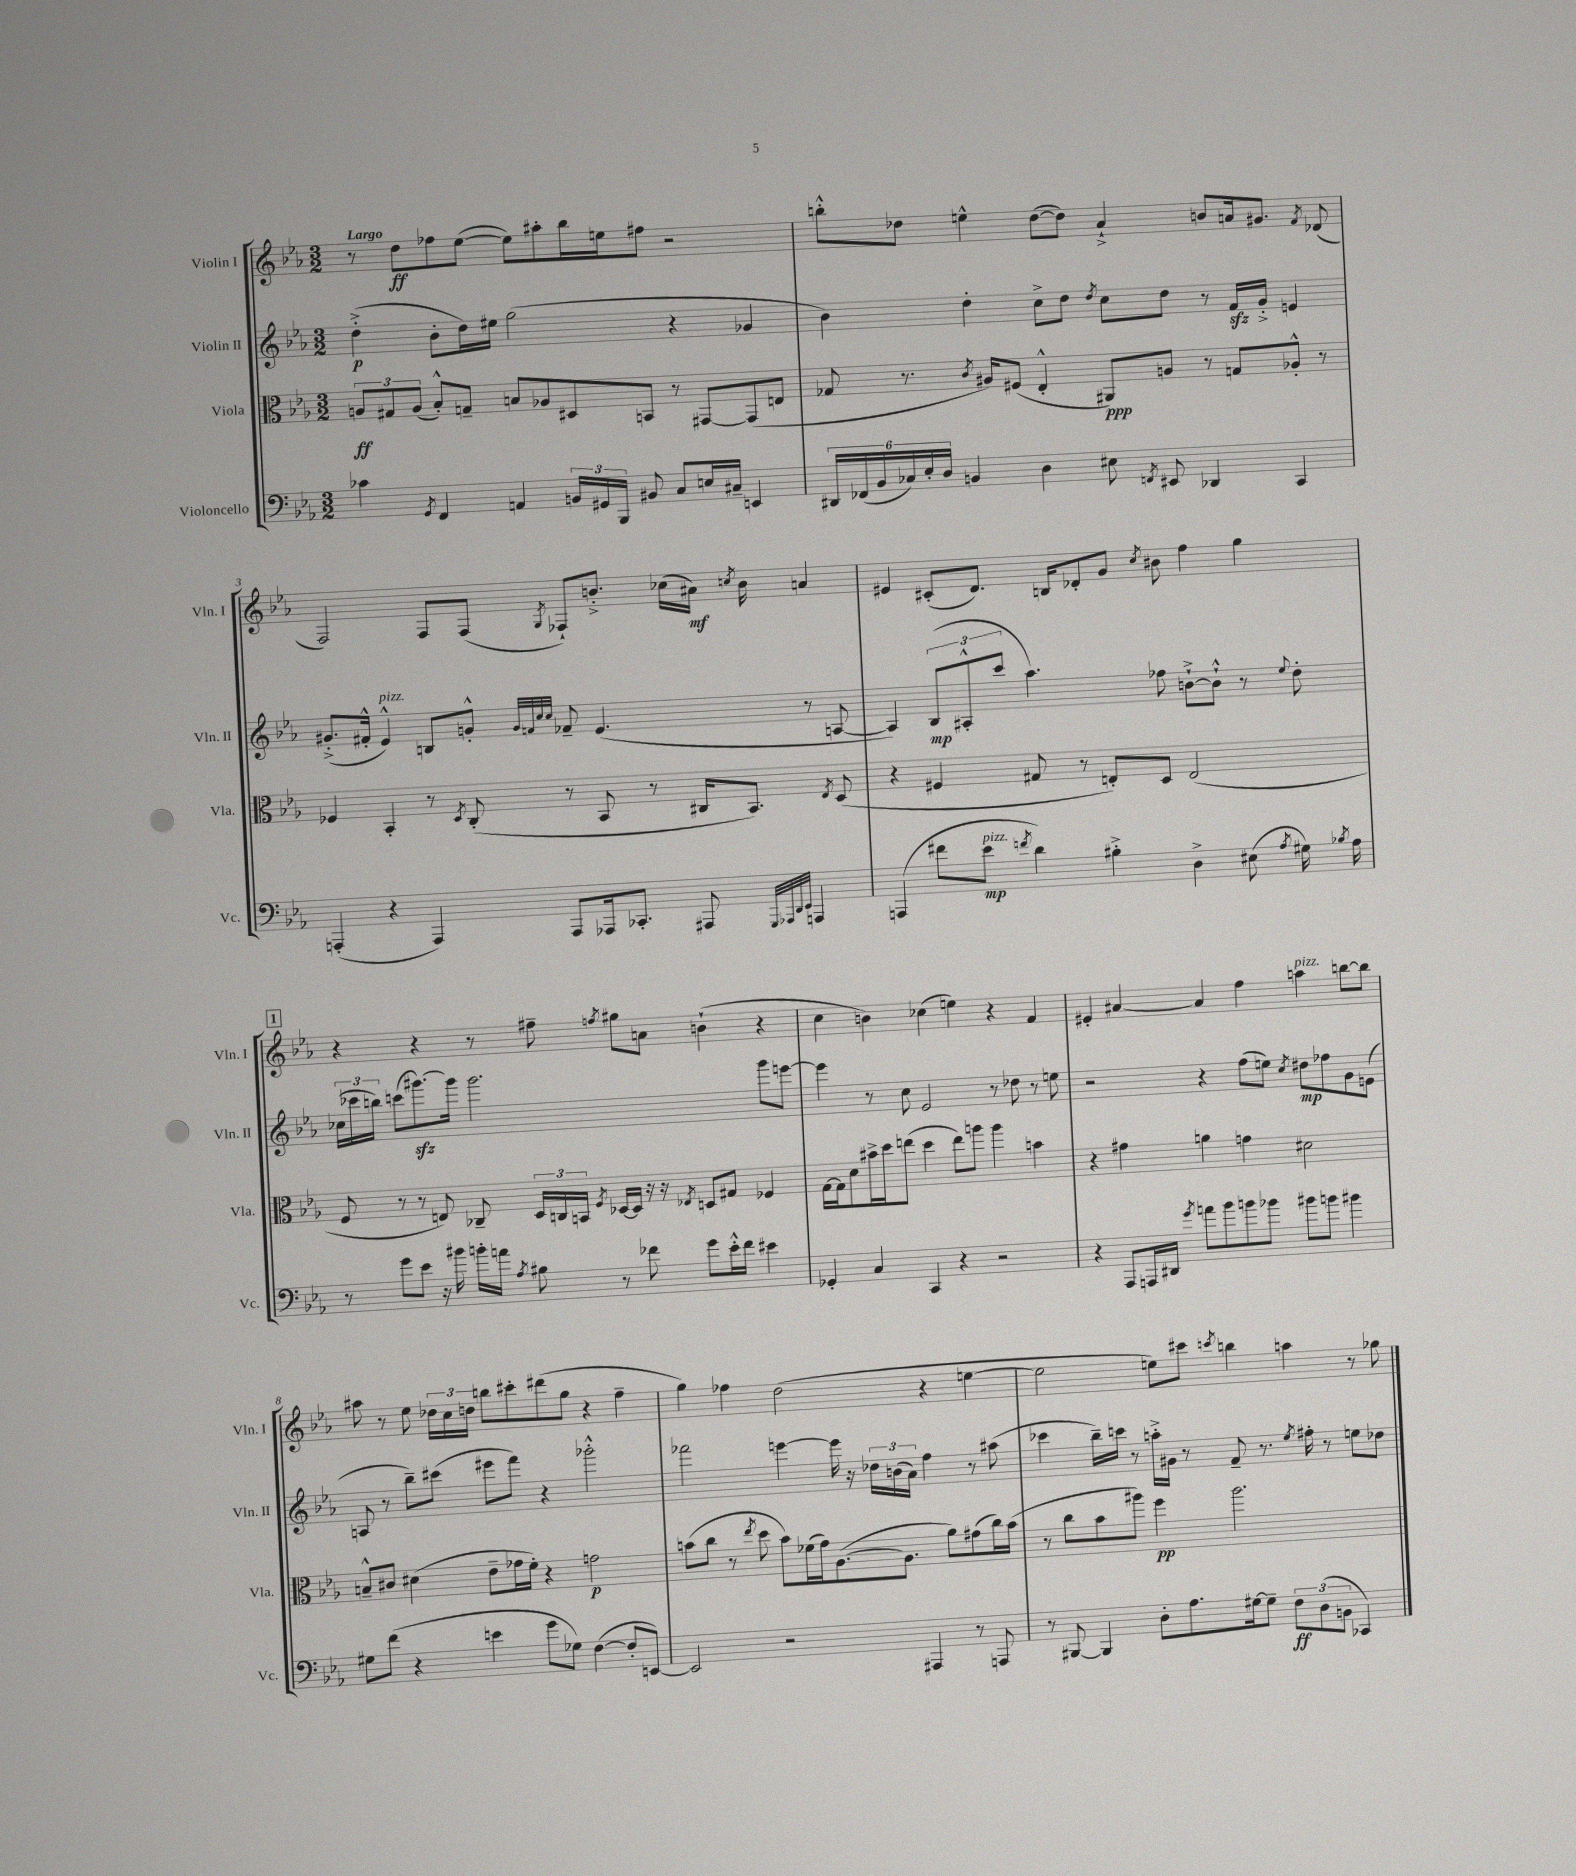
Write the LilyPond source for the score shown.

<<
\new StaffGroup <<
\new Staff = "s0" \with { instrumentName = "Violin I" shortInstrumentName = "Vln. I" } {
    \clef treble \key ees \major \numericTimeSignature \time 3/2 \tempo "Largo"
    \autoBeamOff r8 d''8[\ff fes''8 ees''8]~( ees''8[) ais''8-. bes''16 e''16 fis''8] r2 |
    b''8[-.-^ des''8] e''4-^ des''8[~( des''8]) aes'4-!-> b'8[ a'16 gis'8.] \acciaccatura { f'8 } des'8( |
    f2) f8[ f8]( \acciaccatura { g8 } fes8[-!) b'8.]-.-> ces''16[( ais'16]\mf) \acciaccatura { c''8 } b'16 a'4 |
    eis'4 cis'8[-.( d'8.]) b16[ des'8-. g'8] \acciaccatura { c''8 } bis'8 f''4 g''4 |
    \mark \markup { \box "1" } r4 r4 r8 fis''8-- \acciaccatura { f''8 } gis''8[ a'8] b'4-!( r4 |
    c''4 b'4) ces''4( e''4) r4 f'4 |
    eis'4-. ais'4~ ais'4 f''4 a''4^\markup { \italic "pizz." } b''8[~ b''8] |
    ais''8 r8 ees''8 \tuplet 3/2 { des''16[ c''16 d''16] } b''8[ cis'''8-. dis'''8( g''8] r4 f''4-- |
    g''4) fes''4 d''2( r4 e''4~ |
    e''2 e''8[) cis'''8] \acciaccatura { c'''8 } b''4 a''4 r8 ges''8 \bar "|." |
}
\new Staff = "s1" \with { instrumentName = "Violin II" shortInstrumentName = "Vln. II" } {
    \clef treble \key ees \major \numericTimeSignature \time 3/2
    \autoBeamOff d''4-.->\p( bes'8[-. d''16) eis''16] g''2( r4 ges'4 |
    bes'4) d''4-. c''8[-> d''8] \acciaccatura { d''8 } c''8[ d''8] r8 f'16[\sfz g'16]-.-> e'4 |
    gis'8.[-.->( fis'16]-.-^ ees'4-^^\markup { \italic "pizz." }) b8[ g'8]-.-^ \grace { g'32[ f'32 c''32 c''32] } fes'8-- ees'4.( r8 a8~ |
    a4) \tuplet 3/2 { bes8[\mp( ais8-.-^ c'''8] } aes''4.) fes''8 b'8[~-!-> b'8]-!-^ r8 \appoggiatura { ees''8 } d''8-. |
    \mark \markup { \box "1" } \tuplet 3/2 { ces''16[( ces'''16 b''16]) } c'''8[( gis'''8.~\sfz) gis'''16] gis'''2. gis'''8[ e'''8]~ |
    e'''4 r8 c''8 ees'2 r8 des''8 r8 e''8 |
    r2 r4 f''8[( e''8]) \acciaccatura { c''8 } dis''8[\mp fes''8 g'8 e'8]( |
    a8 r8 bes''8[--) cis'''8]( eis'''8[ f'''8]) r4 ges'''2-.-^ |
    fes'''2 e'''4~ e'''16 r16 \tuplet 3/2 { des''16[ b'16( aes'16]) } f''4 r8 ais''8( |
    ces'''4 bes''16[--) c'''16] r8 a''16[-.-> gis'16] r8 f'8-- r8. \acciaccatura { ees''8 } fis''16-. r8 e''8[ des''8] \bar "|." |
}
\new Staff = "s2" \with { instrumentName = "Viola" shortInstrumentName = "Vla." } {
    \clef alto \key ees \major \numericTimeSignature \time 3/2
    \autoBeamOff \tuplet 3/2 { a8[\ff gis8 a8]( } bes8[-.-^) g8]-- b8[ aes8 dis8 b,8] r8 gis,8[~ gis,8( e8] |
    ges8 r8. \acciaccatura { c'8 } ais16[) fis8]( ees4-.-^ ais,8[\ppp) a8] r8 g8[ aes8]-.-^ r8 |
    fes4 bes,4-. r8 \acciaccatura { d8 } c8-.( r8 bes,8 r8 cis16[ bes,8.]) \acciaccatura { ees8 } d8( |
    r4 fis4 gis8 r8 e8[-.) d8] e2( |
    \mark \markup { \box "1" } f8 r8 r8 e8) ces8-- \tuplet 3/2 { d16[ c16 b,16] } \acciaccatura { f8 } des16[~ des16] r16 r16 \acciaccatura { ees8 } d8[ gis8] fes4 |
    g16[~ g16 d'8 bis'16-> d''16 e''8]( d''4 e''8[) a''8] a''4 b'4 |
    r4 gis'4 a'4 g'4 dis'2 |
    b8[---^ cis'8] dis'4( ees'8[-- ges'16 f'16]-.) r4 g'2\p |
    b'8[( c''8] r8 \acciaccatura { ees''8 } d''8 b'8[) fes'16( g'16) aes8.~( aes8.] aes'8[) gis'8( c''16) b'16]( |
    r8 c''8[ bes'8 ais''8]) f''4\pp ais''2. \bar "|." |
}
\new Staff = "s3" \with { instrumentName = "Violoncello" shortInstrumentName = "Vc." } {
    \clef bass \key ees \major \numericTimeSignature \time 3/2
    \autoBeamOff ces'4 \acciaccatura { g,8 } f,4 a,4 \tuplet 3/2 { b,16[ gis,16 bes,,16] } bis,8 c8[ e16 cis16]-- e,4 |
    \tuplet 6/4 { dis,16[ fes,16( bes,16 ces16) ees16-. d16] } b,4 d4 eis8 \acciaccatura { f,8 } eis,8 des,4 c,4 |
    a,,4-.( r4 a,,4) a,,8[ aes,,16 ces,8.]-. ais,,8 \grace { g,,32[ aes,,32 d,32 ees,32] } a,,4 |
    a,,4( fis'8[ ees'8]\mp^\markup { \italic "pizz." } \acciaccatura { f'8 } d'4) bis4-.-> d4-> eis8( \acciaccatura { aes8 } gis16) \acciaccatura { bes8 } aes16 |
    \mark \markup { \box "1" } r8 g'8[ ees'8] r16 bis'16 b'16[-. a'16] \acciaccatura { aes8 } bis8 r8 fes'8 g'8[ ees'16-.-^ fes'16] eis'4 |
    ges,4-. c4 c,4 r4 r2 |
    r4 aes,,8[ a,,16 dis,16] \acciaccatura { g'8 } a'8[ bes'8 b'8 bes'8] bis'8[ b'8] bis'4 |
    gis8[ f'8]( r4 e'4 g'8[ ges8]) f4~( f8[-. e,8]~) |
    e,2 r2 ais,,4 r8 a,,8 |
    r8 bis,,8~ bis,,4 d8[-. aes8. gis16~ gis8]-- \tuplet 3/2 { f8[\ff d8( b,8] } ces,4) \bar "|." |
}
>>
>>
